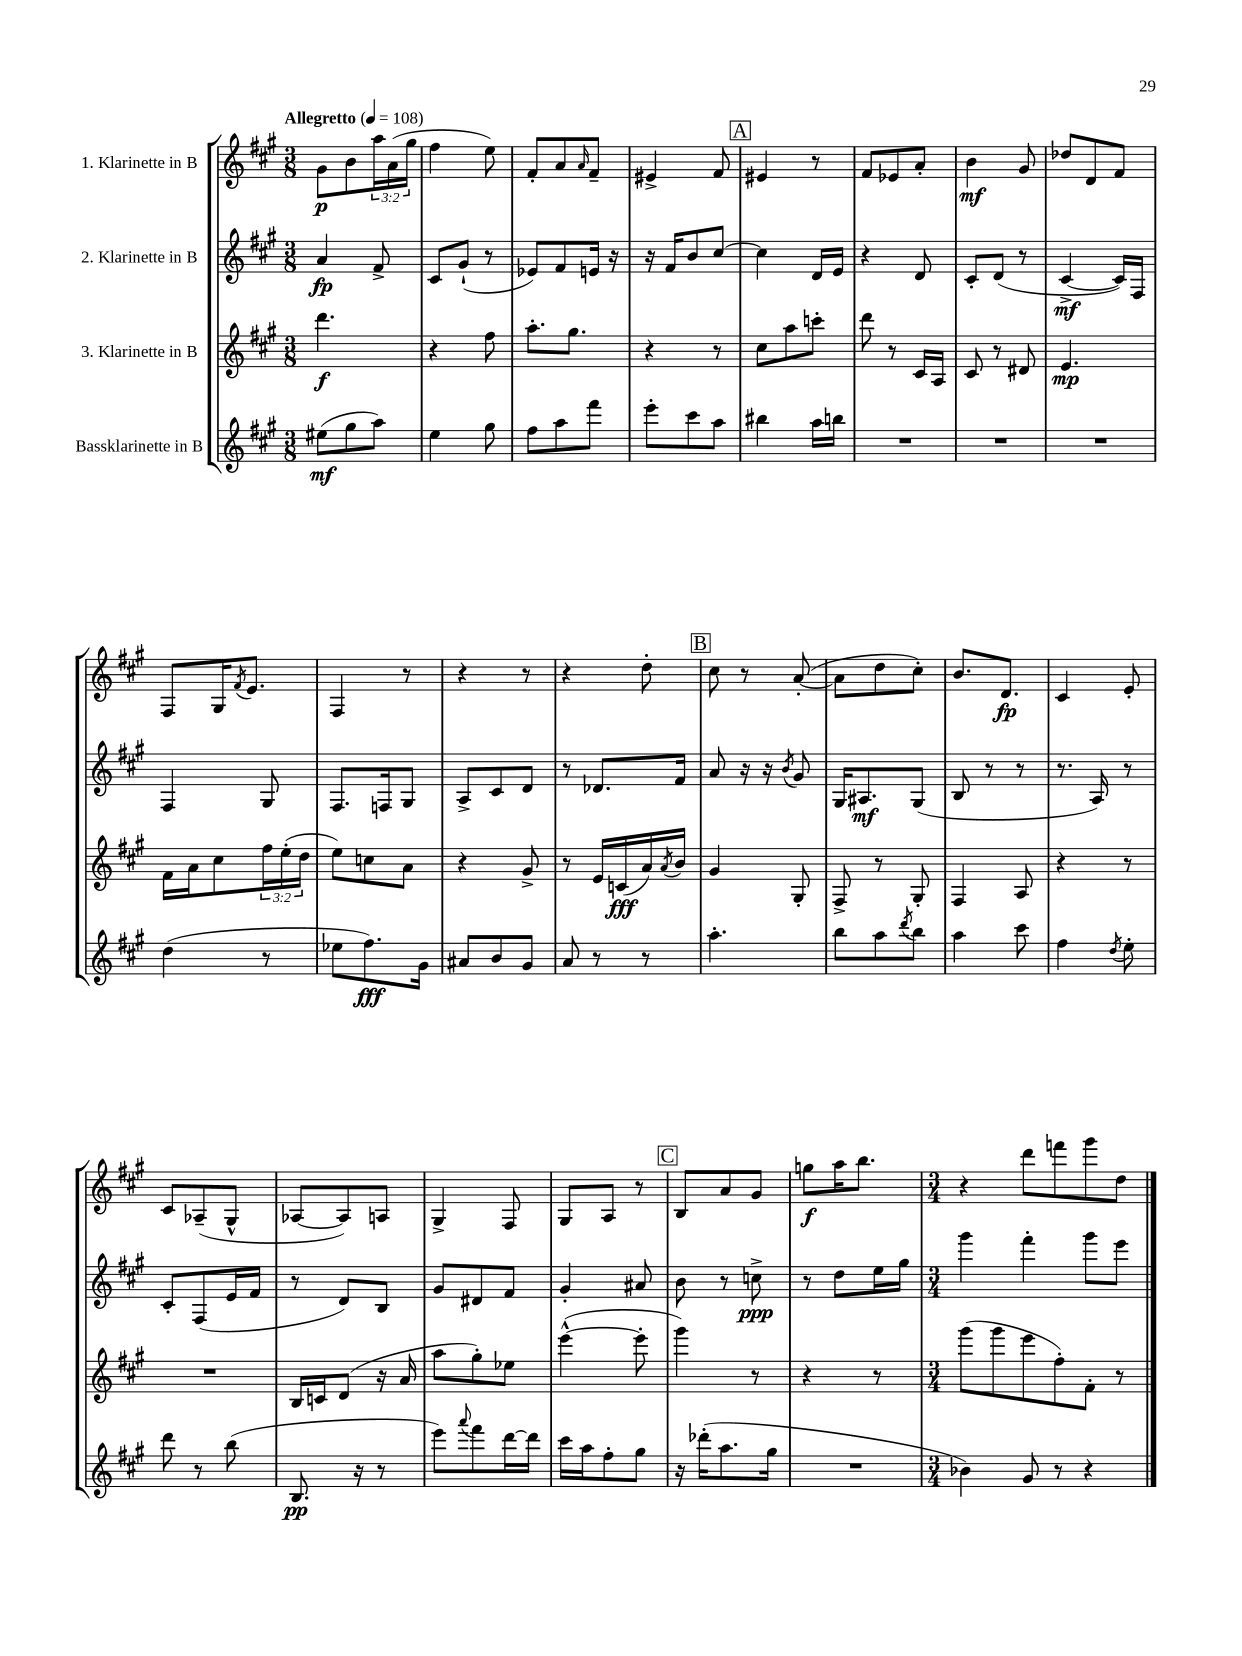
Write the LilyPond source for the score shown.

<<
\new StaffGroup <<
\new Staff = "s0" \with { instrumentName = "1. Klarinette in B" } {
    \clef treble \key a \major \numericTimeSignature \time 3/8 \override Staff.TupletNumber.text = #tuplet-number::calc-fraction-text \tempo "Allegretto" 4 = 108
    gis'8\p b'8 \tuplet 3/2 { a''16 a'16( gis''16 } |
    fis''4 e''8) |
    fis'8-. a'8 \grace { a'16 } fis'8-- |
    eis'4-> fis'8 |
    \mark \markup { \box "A" } eis'4 r8 |
    fis'8 ees'8 a'8-. |
    b'4\mf gis'8 |
    des''8 d'8 fis'8 |
    fis8 gis16 \acciaccatura { fis'8 } e'8. |
    fis4 r8 |
    r4 r8 |
    r4 d''8-. |
    \mark \markup { \box "B" } cis''8 r8 a'8~-.( |
    a'8 d''8 cis''8-.) |
    b'8. d'8.\fp |
    cis'4 e'8-. |
    cis'8 aes8--( gis8-^ |
    aes8~ aes8) a8 |
    gis4-> fis8 |
    gis8 a8 r8 |
    \mark \markup { \box "C" } b8 a'8 gis'8 |
    g''8\f a''16 b''8. |
    \numericTimeSignature \time 3/4 r4 d'''8 f'''8 gis'''8 d''8 \bar "|." |
}
\new Staff = "s1" \with { instrumentName = "2. Klarinette in B" } {
    \clef treble \key a \major \numericTimeSignature \time 3/8
    a'4\fp fis'8-> |
    cis'8 gis'8-!( r8 |
    ees'8) fis'8 e'16 r16 |
    r16 fis'16 b'8 cis''8~ |
    \mark \markup { \box "A" } cis''4 d'16 e'16 |
    r4 d'8 |
    cis'8-. d'8( r8 |
    cis'4~->\mf cis'16) fis16 |
    fis4 gis8 |
    fis8. f16 gis8 |
    a8-> cis'8 d'8 |
    r8 des'8. fis'16 |
    \mark \markup { \box "B" } a'8 r16 r16 \acciaccatura { b'8 } gis'8 |
    gis16 ais8.\mf gis8( |
    b8 r8 r8 |
    r8. a16) r8 |
    cis'8-. fis8( e'16 fis'16 |
    r8 d'8) b8 |
    gis'8 dis'8 fis'8 |
    gis'4-. ais'8 |
    \mark \markup { \box "C" } b'8 r8 c''8->\ppp |
    r8 d''8 e''16 gis''16 |
    \numericTimeSignature \time 3/4 gis'''4 fis'''4-. gis'''8 e'''8 \bar "|." |
}
\new Staff = "s2" \with { instrumentName = "3. Klarinette in B" } {
    \clef treble \key a \major \numericTimeSignature \time 3/8 \override Staff.TupletNumber.text = #tuplet-number::calc-fraction-text
    d'''4.\f |
    r4 fis''8 |
    a''8.-. gis''8. |
    r4 r8 |
    \mark \markup { \box "A" } cis''8 a''8 c'''8-. |
    d'''8 r8 cis'16 a16 |
    cis'8 r8 dis'8 |
    e'4.\mp |
    fis'16 a'16 cis''8 \tuplet 3/2 { fis''16 e''16-.( d''16 } |
    e''8) c''8 a'8 |
    r4 gis'8-> |
    r8 e'16 c'16\fff( a'16) \acciaccatura { a'8 } b'16 |
    \mark \markup { \box "B" } gis'4 gis8-. |
    fis8-> r8 gis8-. |
    fis4 a8 |
    r4 r8 |
    R4. |
    b16 c'16 d'8( r16 a'16 |
    a''8 gis''8-.) ees''8 |
    e'''4~-^( e'''8-. |
    \mark \markup { \box "C" } gis'''4) r8 |
    r4 r8 |
    \numericTimeSignature \time 3/4 gis'''8( gis'''8 e'''8 fis''8-.) fis'8-. r8 \bar "|." |
}
\new Staff = "s3" \with { instrumentName = "Bassklarinette in B" } {
    \clef treble \key a \major \numericTimeSignature \time 3/8
    eis''8\mf( gis''8 a''8) |
    e''4 gis''8 |
    fis''8 a''8 fis'''8 |
    e'''8-. cis'''8 a''8 |
    \mark \markup { \box "A" } bis''4 a''16 b''16 |
    R4. |
    R4. |
    R4. |
    d''4( r8 |
    ees''8 fis''8.\fff) gis'16 |
    ais'8 b'8 gis'8 |
    a'8 r8 r8 |
    \mark \markup { \box "B" } a''4.-. |
    b''8 a''8 \acciaccatura { d'''8 } b''8 |
    a''4 cis'''8 |
    fis''4 \acciaccatura { d''8 } e''8-. |
    d'''8 r8 b''8( |
    b8.\pp r16 r8 |
    e'''8) \appoggiatura { a'''8 } fis'''8 d'''16~ d'''16 |
    cis'''16 a''16 fis''8-. gis''8 |
    \mark \markup { \box "C" } r16 des'''16-.( a''8. gis''16 |
    R4. |
    \numericTimeSignature \time 3/4 bes'4) gis'8 r8 r4 \bar "|." |
}
>>
>>
\layout { \context { \Score \remove "Bar_number_engraver" } }
